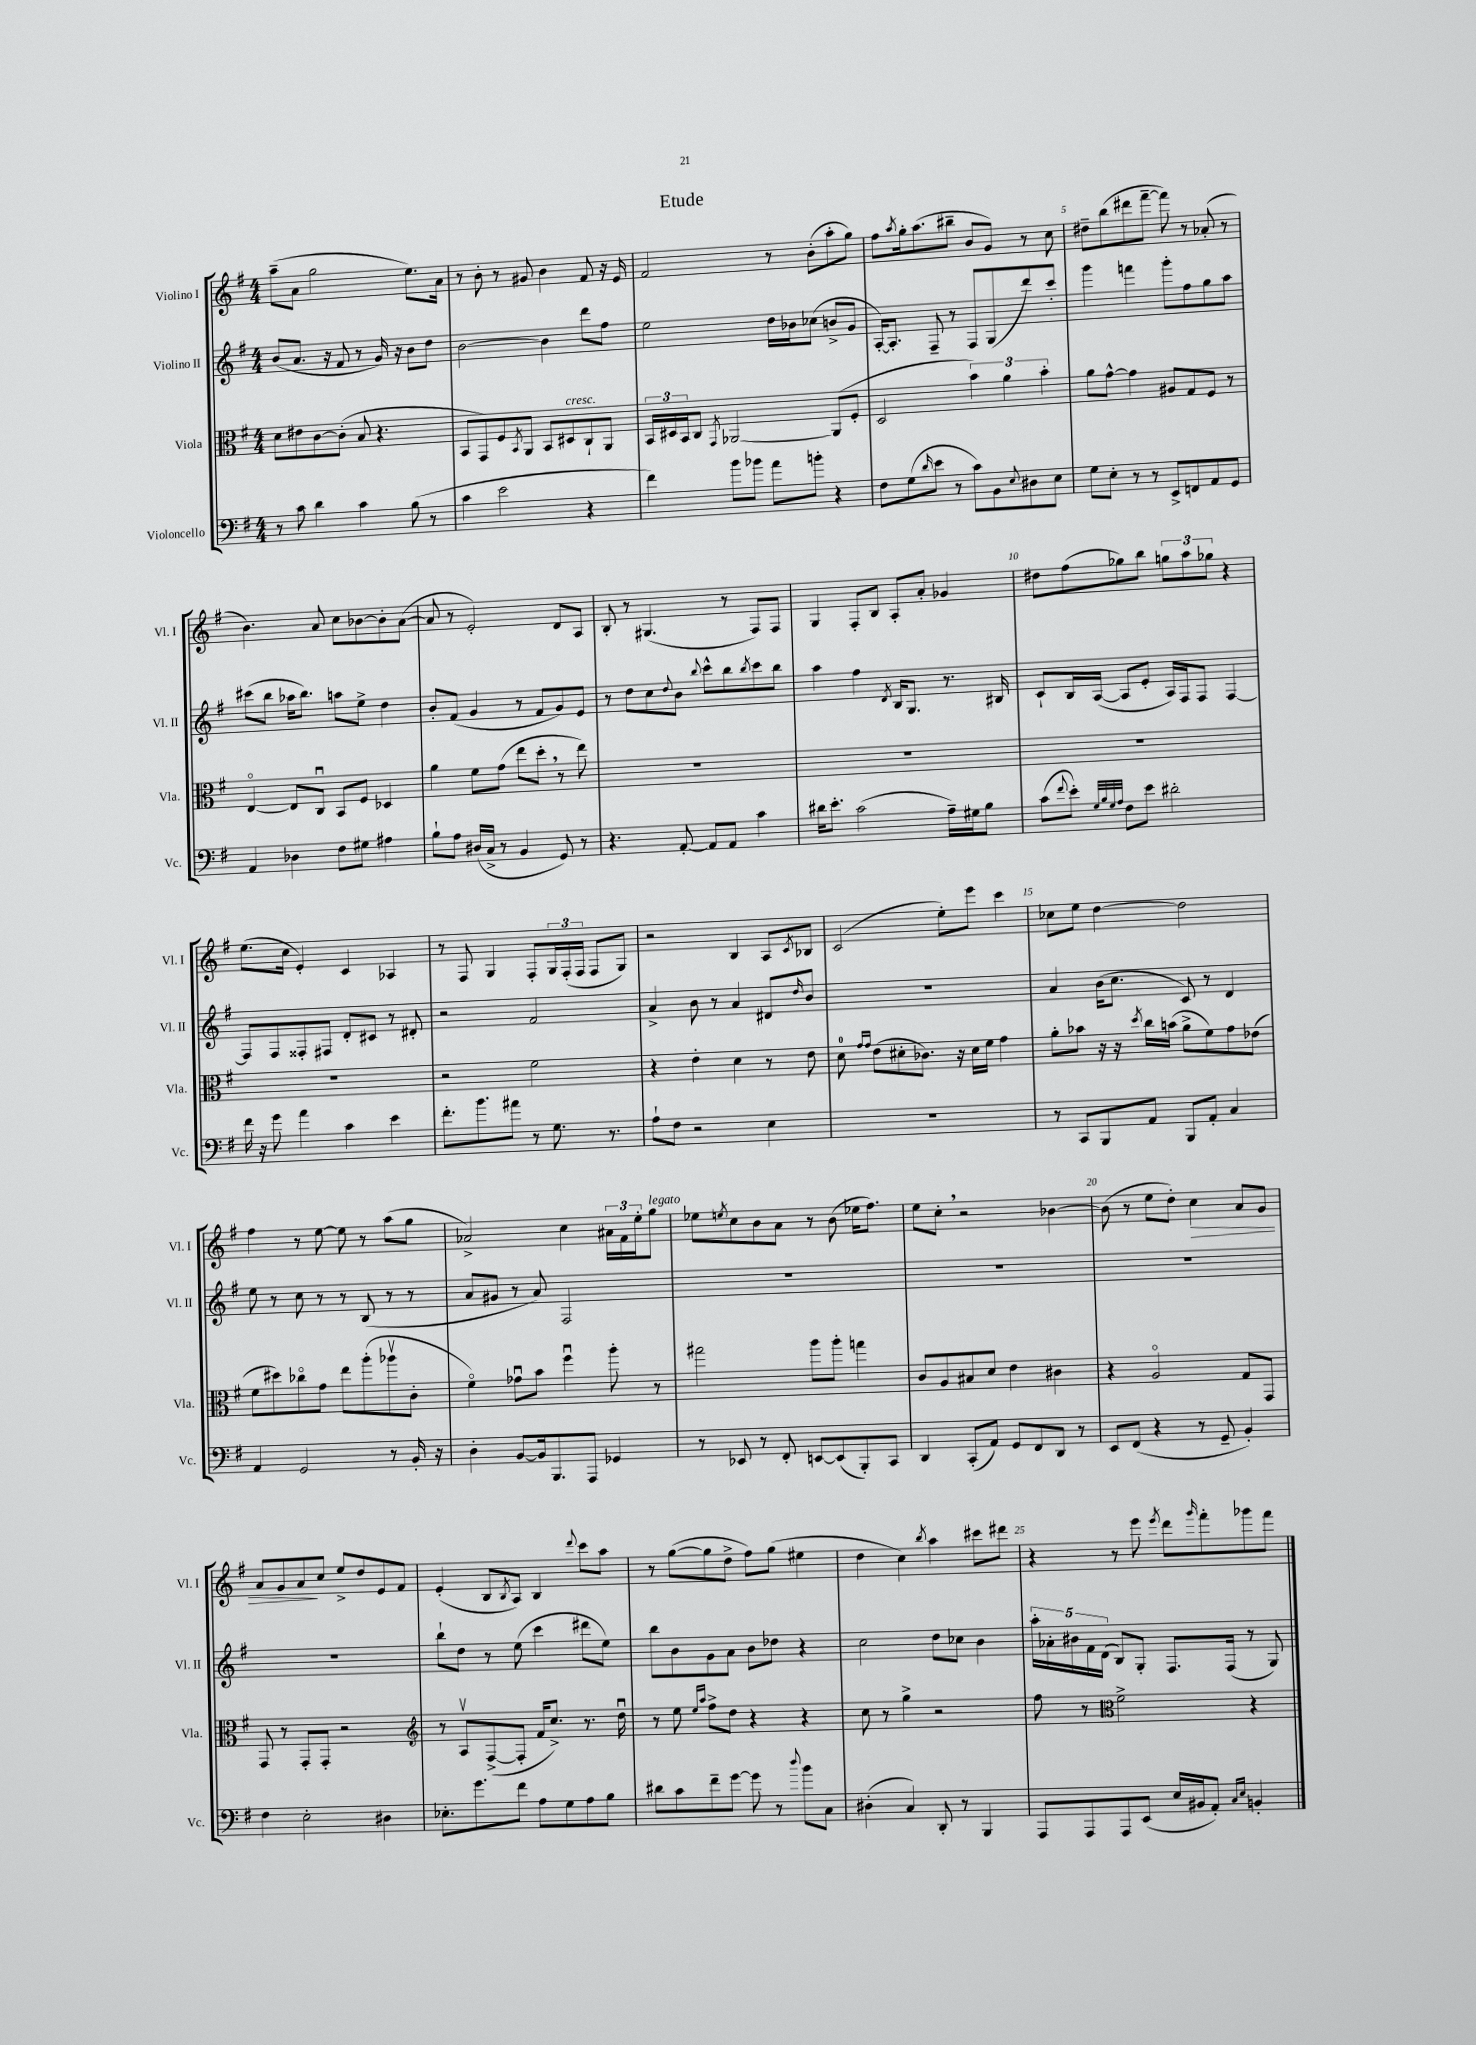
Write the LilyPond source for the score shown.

\header { title = "Etude" }
<<
\new StaffGroup <<
\new Staff = "s0" \with { instrumentName = "Violino I" shortInstrumentName = "Vl. I" } {
    \clef treble \key g \major \numericTimeSignature \time 4/4
    a''8--( a'8 g''2 e''8.) a'16 |
    r8 b'8-. r8 gis'8 b'4 fis'8 r16 e'16 |
    fis'2 r8 b'8-.( a''8-. g''8) |
    fis''8 \acciaccatura { a''8 } g''16-. a''8.( bis''8-- b'8 g'8) r8 c''8 |
    dis''8-- b''8( dis'''8 fis'''8~-- fis'''8) r8 aes'8-.( r8 |
    b'4.) a'8 c''8 bes'8~ bes'8-. a'8~( |
    a'8 r8 e'2-.) d'8 a8 |
    b8-. r8 gis4.( r8 fis8) fis8 |
    g4 fis8-. b8 a8-. a'8-. ges'4 |
    dis''8 fis''8( ges''8) b''8 \tuplet 3/2 { g''8 a''8 ges''8 } r4 |
    e''8.( c''16 e'4-.) c'4 aes4 |
    r8 fis8 g4 fis8-. \tuplet 3/2 { g16 fis16-.( fis16 } fis8 g8) |
    r2 b4 a8 \acciaccatura { c'8 } bes8 |
    c'2( e''8-.) e'''8 c'''4 |
    ces''8 e''8 d''4~ d''2 |
    fis''4 r8 e''8~ e''8 r8 a''8( g''8 |
    aes'2->) c''4 \tuplet 3/2 { ais'16 fis'16 e''16-. } g''8^\markup { \italic "legato" } |
    ees''8 \acciaccatura { e''8 } c''8 b'8 a'8 r8 b'8( ees''16 fis''8.) |
    e''8 c''8-. \breathe r2 bes'4~ |
    bes'8( r8 e''8 d''8-.) c''4\> a'8 g'8 |
    a'8 g'8 a'8\! c''8 e''8-> d''8 e'8 fis'8 |
    e'4-.( b8 \acciaccatura { b8 } a8) b4 \appoggiatura { d'''8 } c'''8 a''8 |
    r8 g''8~( g''8 d''8-> fis''8) g''8( eis''4 |
    d''4 c''4) \acciaccatura { b''8 } a''4 cis'''8 dis'''8 |
    r4 r8 e'''8 \acciaccatura { e'''8 } d'''8 \grace { g'''16 } fis'''8-. ges'''8 fis'''8 \bar "|." |
}
\new Staff = "s1" \with { instrumentName = "Violino II" shortInstrumentName = "Vl. II" } {
    \clef treble \key g \major \numericTimeSignature \time 4/4
    b'8( a'8. r16 fis'8 r8 g'16) r16 b'8 d''8 |
    b'2~ b'4 d'''8 fis''8 |
    e''2 d''16 bes'16 ces''8( b'8-> g'8 |
    a16~-.) a8.-. fis8-- r8 fis8 g8( d'''8) c'''8-. |
    g'''4 f'''4 g'''8-. fis''8 g''8 a''8 |
    cis'''8( b''8 aes''16 b''8.) a''8 e''8-> d''4 |
    b'8-. fis'8( g'4 r8 fis'8 g'8) e'8 |
    r8 d''8 c''8 \appoggiatura { d''8 } b'8 \appoggiatura { b''8 } c'''8-^ b''8 \acciaccatura { b''8 } c'''8 b''8 |
    a''4 fis''4 \acciaccatura { d'8 } b16 g8. r8. bis16 |
    c'8-! b16 a16~( a8 e'8-. a16) fis16 fis8 fis4~ |
    fis8 fis8 fisis8-. fis8 d'8-. cis'8 r8 dis'8-. |
    r2 fis'2 |
    a'4-> b'8 r8 a'4 dis'8 \grace { d''16 } b'8 |
    R1 |
    a'4 b'16( c''8. c'8) r8 d'4 |
    e''8 r8 c''8 r8 r8 b8( r8 r8 |
    a'8 gis'8 r8 a'8) fis2 |
    R1 |
    R1 |
    R1 |
    R1 |
    b''8-! d''8 r8 e''8( c'''4 dis'''8 e''8) |
    b''8 b'8 g'8 a'8 b'8 des''8 r4 |
    c''2 d''8 ces''8 b'4 |
    \tuplet 5/4 { a''16-. aes'16-. bis'16 fis'16 d'16( } b8) g8-. fis8. fis16( r8 g8) \bar "|." |
}
\new Staff = "s2" \with { instrumentName = "Viola" shortInstrumentName = "Vla." } {
    \clef alto \key g \major \numericTimeSignature \time 4/4
    d'8 eis'8 c'8~ c'8-.( b8 r4. |
    b,8 g,8) fis8 \acciaccatura { b,8 } a,8 b,8 dis8^\markup { \italic "cresc." } c8-! a,8 |
    \tuplet 3/2 { b,16 dis16 b,16 } c8 \acciaccatura { g,8 } aes,2~ aes,8( fis8-. |
    d2 \tuplet 3/2 { b'4) a'4 b'4-. } |
    a'8 g'8~-^ g'4 ais8 g8 fis8 r8 |
    e4~\flageolet e8 c8\downbow b,8 fis8 des4 |
    a'4 fis'8 g'8( e''8 d''8-. \breathe r8 e''8) |
    R1 |
    R1 |
    R1 |
    R1 |
    r2 fis'2 |
    r4 e'4-. d'4 r8 e'8 |
    d'8-0 \grace { g'16 g'16 } e'8( dis'8-. ces'8.) r16 dis'16 fis'16 g'4 |
    a'8-. bes'8 r16 r16 \acciaccatura { d''8 } c''16 b'16( a'8-> fis'8) g'8 ees'8( |
    fis'8 dis''8) ces''8\flageolet g'8 e''8 a''8-.( aes''8\upbow c'8-. |
    fis'4\flageolet) ges'8\downbow b'8 fis''4\downbow a''8-. r8 |
    gis''2 a''8 a''8-. g''4 |
    c'8 a8 bis8 d'8 e'4 cis'4 |
    r4 a2\flageolet g8 g,8 |
    g,8 r8 g,8-. g,8-. r2 |
    \clef treble r8 a8\upbow fis8~->( fis8-. fis'16 c''8.->) r8. d''16\downbow |
    r8 e''8 \grace { e''16 a''16 } fis''8-> d''8 r4 r4 |
    c''8 r8 g''4-> r2 |
    fis''8 r8 \clef alto fis'2-> r4 \bar "|." |
}
\new Staff = "s3" \with { instrumentName = "Violoncello" shortInstrumentName = "Vc." } {
    \clef bass \key g \major \numericTimeSignature \time 4/4
    r8 c'8 d'4 c'4 b8( r8 |
    c'4 e'2 r4 |
    fis'4) b'8 bes'8 a'8 b'8-. r4 |
    fis8 g8( \grace { d'16 } e'8 r8 c'8) b,8 \appoggiatura { e8 } dis8 e8 |
    g8 e8-. r8 r8 e,8-> f,8 a,8 g,8 |
    a,4 des4 fis8 gis8 ais4 |
    b8-! a8 dis16( c16-> r8 b,4 g,8) r8 |
    r4. a,8~-. a,8 a,8 c'4 |
    dis'16 e'8.-. c'2( a16--) gis16 b8 |
    c'8( \appoggiatura { fis'8 } e'8-.) \grace { g32 b32 g32 a32 } fis8 e'8 dis'2-. |
    fis'16 r16 g'8 a'4 c'4 e'4 |
    fis'8.-. b'8. ais'8 r8 g8. r8. |
    a8-! fis8 r2 e4 |
    R1 |
    r8 c,8 b,,8 a,8 b,,8 a,8-. c4 |
    a,4 g,2 r8 b,16-. r16 |
    d4-. b,8~ b,16 b,,8. a,,8 ges,4 |
    r8 ees,8 r8 fis,8-. e,8~ e,8( b,,8-.) c,8 |
    d,4 c,8-.( a,8) g,8 fis,8 d,8 r8 |
    e,8 fis,8( r4 r8 g,8-- b,4-.) |
    fis4 e2-. dis4 |
    ees8.-. g'8. fis'8 a8 g8 a8 b8 |
    dis'8 c'8 fis'8-- g'8~ g'8 r8 \appoggiatura { d''8 } b'8 c8 |
    dis4-.( c4) d,8-. r8 b,,4 |
    a,,8 a,,8 a,,8 e,8( e16 bis,16 a,8-.) \grace { c16 e16 } b,4-. \bar "|." |
}
>>
>>
\layout { \context { \Score \override BarNumber.break-visibility = ##(#f #t #t) barNumberVisibility = #(every-nth-bar-number-visible 5) } }
